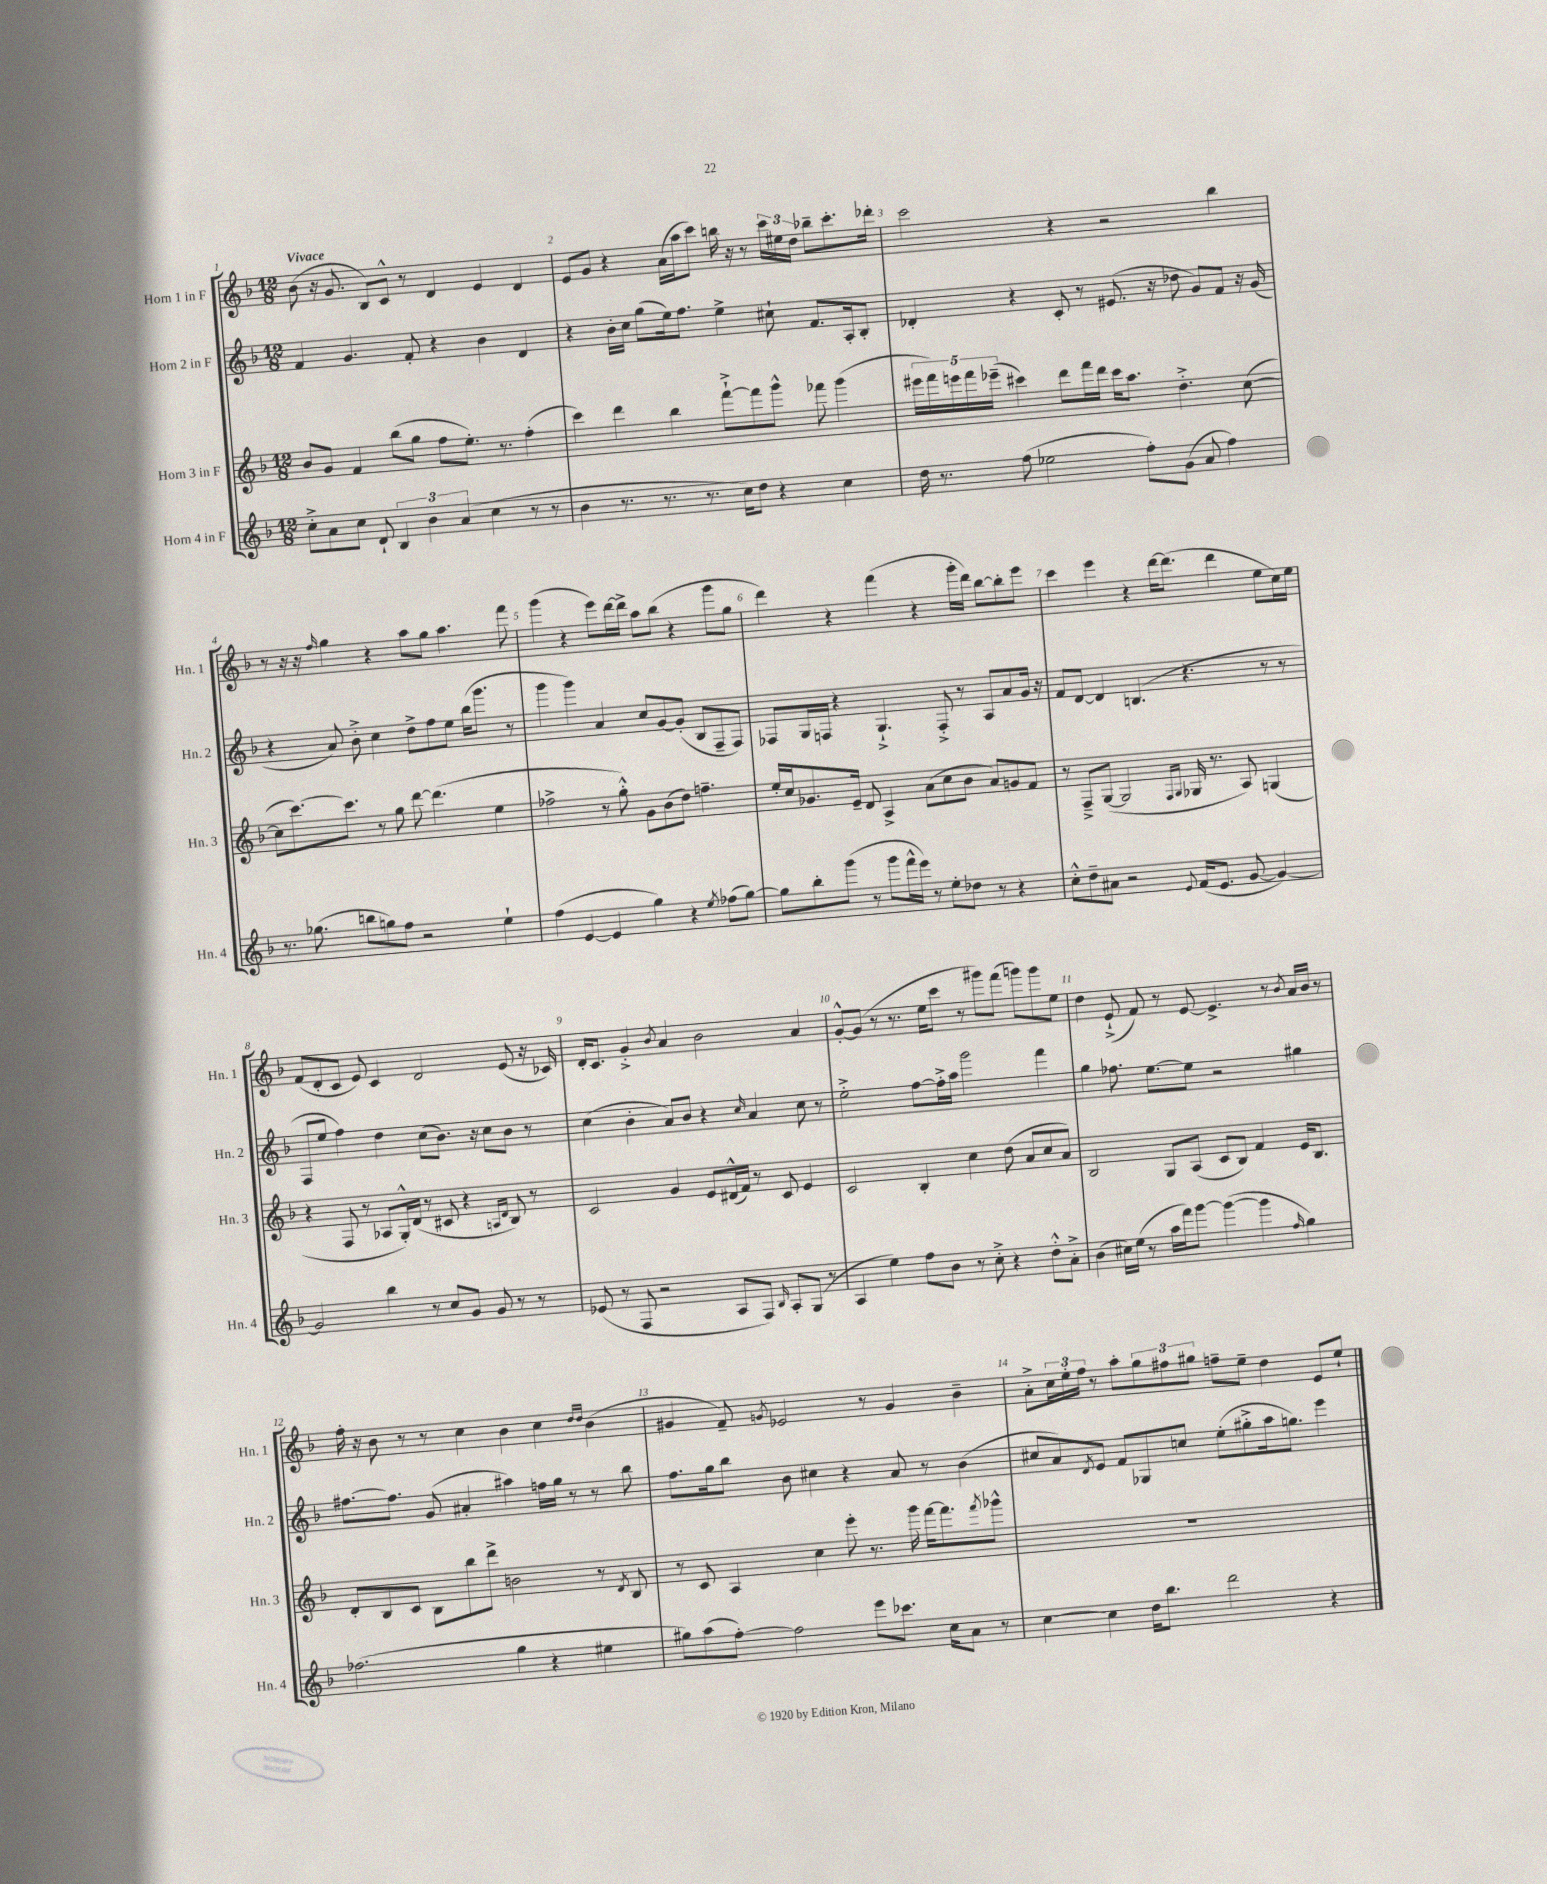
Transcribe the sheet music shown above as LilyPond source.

<<
\new StaffGroup <<
\new Staff = "s0" \with { instrumentName = "Horn 1 in F" shortInstrumentName = "Hn. 1" } {
    \clef treble \key f \major \numericTimeSignature \time 12/8 \tempo "Vivace"
    bes'8( r16 g'8. bes8) c'8-^ r8 d'4 e'4 d'4 |
    e'8 g'8 r4 a'16( a''16 c'''8) b''16 r16 r8 \tuplet 3/2 { c'''16 eis''16 d''16 } bes''8-- c'''8.-. des'''16-. |
    c'''2 r4 r2 bes''4 |
    r8 r16 r16 \grace { f''16 } g''4 r4 a''8 g''8 a''4. f'''8 |
    g'''4( r4 e'''8) d'''16~ d'''16-> a''8 bes''8( r4 g'''8 g''8 |
    d'''4) r4 f'''4( r4 g'''16-. d'''16) bes''8~ bes''8-. e'''8 |
    c'''4 e'''4 r4 d'''16~ d'''8.( d'''4 e''8 c''16) e''16 |
    f'8( d'8-. c'8 e'8) c'4 d'2 e'8( r16 ces'16) |
    d'16-. c'8. g'4-.-> \acciaccatura { bes'8 } a'4 bes'2 a'4 |
    g'8~-.-^ g'8( r8 r8. e''16 c'''8 r8 gis'''8) f'''8( g'''8) g'''8 e''8 |
    d''4 e'8-!->( f'8) r8 e'8~ e'4.-> r8 \acciaccatura { bes'8 } a'16 bes'16 r8 |
    f''16-. r16 bes'8 r8 r8 c''4 bes'4 c''4 \grace { d''16 d''16 } bes'4( |
    gis'4 f'8--) \acciaccatura { g'8 } ees'2 r8 g'4 bes'4-- |
    a'8-.-> \tuplet 3/2 { c''16 e''16-. f''16 } r8 a''8-. \tuplet 3/2 { g''8 fis''8 gis''8 } f''8-- e''8-- d''4 e'8 e''8-! \bar "|." |
}
\new Staff = "s1" \with { instrumentName = "Horn 2 in F" shortInstrumentName = "Hn. 2" } {
    \clef treble \key f \major \numericTimeSignature \time 12/8
    f'4 g'4. f'8-. r4 bes'4 d'4 |
    r4 bes'16-. c''16 g''8( e''16) f''8. e''4-> cis''8-! f'8. a16-. bes8-. |
    des'4-. r4 c'8-. r8 eis'8.( r16 des''8 g'8) f'8 r16 g'16( |
    r4 a'8) bes'8-.-> c''4 d''8-> f''8 e''8 bes''16( g'''8. r8 |
    g'''4 g'''4) a'4 c''8 g'8~ g'8-.( bes8 f8-- f8) |
    fes8 g16 f16 r4 g4.-!-> f8-.-> r8 a8 a'8 g'16 r16 |
    f'8 d'8~ d'4 b4.( r4. r8 r8 |
    f8 e''8 f''4) d''4 c''8( bes'8.) r16 c''8 bes'8 r8 |
    c''4( bes'4-. a'8) bes'8 r4 \grace { c''16 } a'4 c''8 r8 |
    e''2-.-> f''8~ f''16-.-> a''16 g'''2 f'''4 |
    g''4 fes''8. e''8.~ e''8 r2 gis''4 |
    fis''8.~ fis''8. g'8( ais'4-. ais''4) f''16 g''16 r8 r8 bes''8 |
    f''8. g''16 bes''8 bes'8 cis''4 r4 a'8 r8 bes'4( |
    cis''8 a'8) \acciaccatura { d'8 } e'8 f'8 ges8 c''8 e''8-.( gis''8-.-> a''16 g''8.) e'''4 \bar "|." |
}
\new Staff = "s2" \with { instrumentName = "Horn 3 in F" shortInstrumentName = "Hn. 3" } {
    \clef treble \key f \major \numericTimeSignature \time 12/8
    bes'8 g'8 f'4 bes''8( g''8 f''8 e''8.-.) r8. f''4-.( |
    c'''4) d'''4 bes''4 f'''8~-!-> f'''8 g'''8-^ fes'''8 g'''4( |
    \tuplet 5/4 { eis'''16 f'''16) e'''16 f'''16 ees'''16--( } cis'''4) d'''8 f'''16 d'''16 cis'''16 a''8. d''4.-.-> c''8~( |
    c''8 c'''8.~) c'''8. r8 g''8 d'''8~ d'''4.( e''4 |
    fes''2-> r8 g''8-.-^) g'8 bes'8( d''8) f''4.-- |
    e''16-. c''16 ges'8. e'16-- d'8 a4-> a'8( c''8 bes'8 a'8) g'8 f'8 |
    r8 f8---> g8~( g2 \grace { f16 g16 } ges16 r8. a8) g4( |
    r4 f8 r8 aes8 g16-.-^) d'16( r8 cis'8 r4 \grace { a16 d'16 } bes8) r8 |
    c'2 g'4 e'8 dis'16-^( f'16) r8 c'8 e'4 |
    c'2 bes4-. c''4 d''8( a'8 c''8 a'8) |
    bes2 g8 a8( c'8 bes8) f'4 e'16 bes8. |
    d'8-. bes8 c'8 bes8 bes''8 d'''8-> b'2 r8 \acciaccatura { d'8 } bes8 |
    r8 c'8 a4 c''4 e'''8-. r8. g'''16 f'''16~ f'''8. \acciaccatura { f'''8 } ges'''8-^ |
    R1. \bar "|." |
}
\new Staff = "s3" \with { instrumentName = "Horn 4 in F" shortInstrumentName = "Hn. 4" } {
    \clef treble \key f \major \numericTimeSignature \time 12/8
    c''8-.-> a'8 c''8 d'8-! \tuplet 3/2 { bes4 bes'4 a'4( } c''4 r8 r8 |
    bes'4 r8. r8. r8. c''16) d''8 r4 c''4 |
    d''16 r8. f''8( ees''2 f''8-.) g'8( a'8 f''4) |
    r8. ges''8.( b''8 g''8) f''8 r2 e''4-! |
    f''4( e'4~ e'4 g''4) r4 \acciaccatura { e''8 } fes''8( g''8~) |
    g''8 bes''8-. g'''8( r8 g'''8 f'''16-^ e'''16) r8 e''8-. des''8 r8 r4 |
    c''8-.-^ d''8-- ais'8 r2 \appoggiatura { e'8 } f'16( e'8. g'8~ g'4~) |
    g'2 bes''4 r8 c''8 g'8 g'8 r8 r8 |
    ees'8( r8 f8 r2 a8 f8) \grace { bes16 } a8-. g8( r8 |
    a4 e''4) f''8 bes'8 r8 c''8-.-> r4 d''8-.-^ a'8-.-> |
    bes'4( cis''16) e''16( r8 a''16 f'''16) g'''8~ g'''4~( g'''4 \grace { f''16 } g''4) |
    fes''2.( g''4 r4 eis''4 |
    gis''8) a''8( f''8~-.) f''2 e'''8 ces'''8. c''16 a'8 r8 |
    c''4~ c''4 d''16 bes''8. d'''2 r4 \bar "|." |
}
>>
>>
\layout { \context { \Score \override BarNumber.break-visibility = ##(#f #t #t) barNumberVisibility = #all-bar-numbers-visible } }
